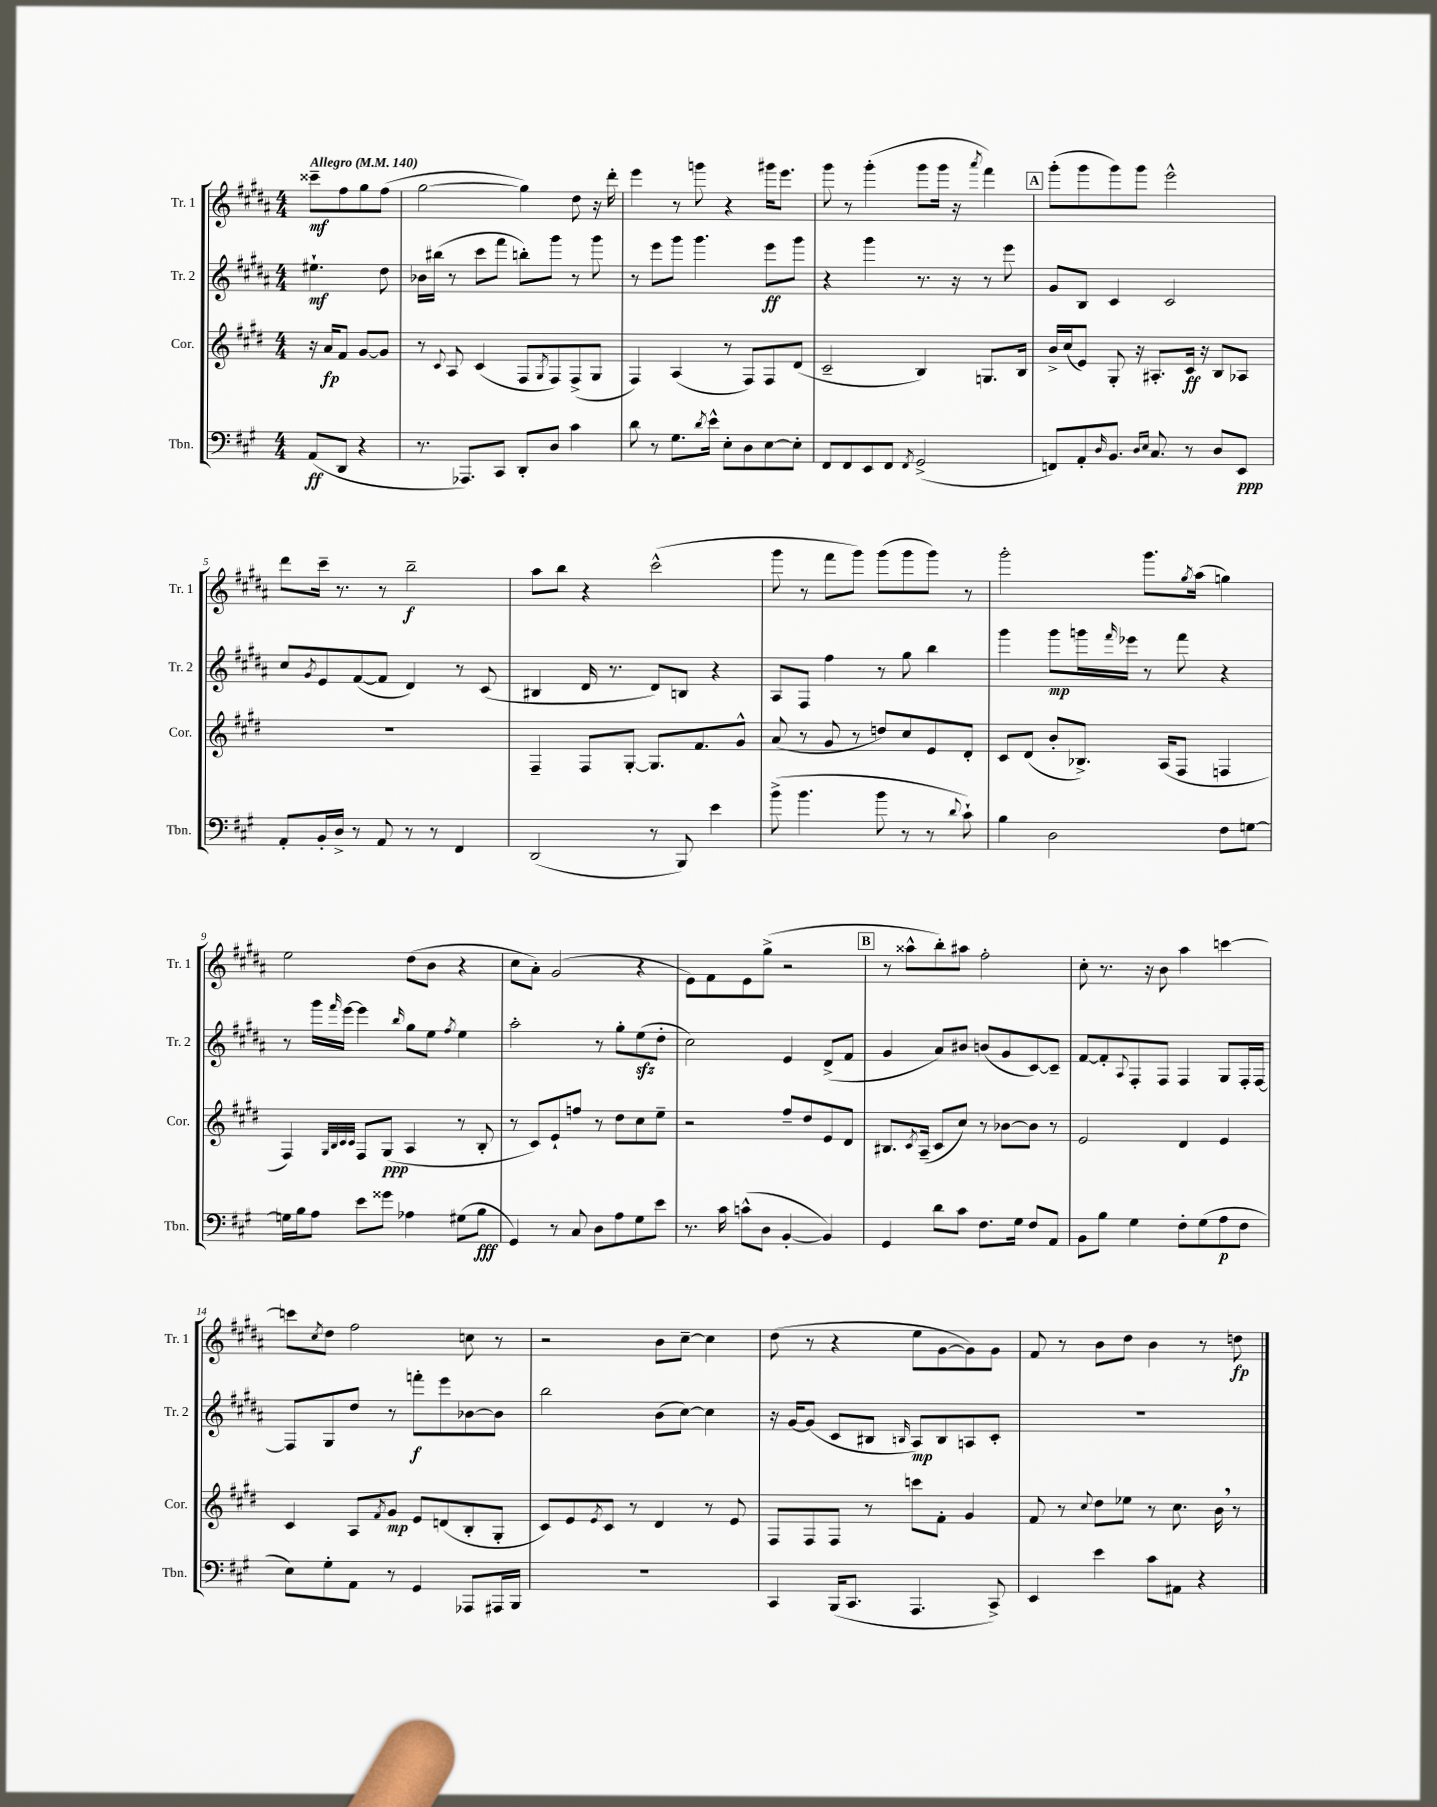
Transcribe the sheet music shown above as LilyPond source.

<<
\new StaffGroup <<
\new Staff = "s0" \with { instrumentName = "Tr. 1" shortInstrumentName = "Tr. 1" } {
    \clef treble \key b \major \numericTimeSignature \time 4/4 \partial 2 \tempo "Allegro" 4 = 140
    cisis'''8--\mf fis''8 gis''8 fis''8( |
    gis''2~ gis''4) dis''8 r16 dis'''16-. |
    e'''4 r8 g'''8 r4 gis'''16 e'''8. |
    gis'''8 r8 gis'''4-.( gis'''8 gis'''16 r16 \acciaccatura { ais'''8 } fis'''4) |
    \mark \markup { \box "A" } gis'''8-.( gis'''8 gis'''8) gis'''8 e'''2-^ |
    dis'''8 cis'''16-- r8. r8 b''2--\f |
    ais''8 b''8 r4 cis'''2-^( |
    gis'''8 r8 fis'''8 gis'''8) gis'''8( gis'''8 gis'''8) r8 |
    gis'''2-. gis'''8. \acciaccatura { gis''8 } ais''16( g''4) |
    e''2 dis''8( b'8 r4 |
    cis''8 ais'8-.) gis'2( r4 |
    e'8) fis'8 e'8 gis''8->( r2 |
    \mark \markup { \box "B" } r8 aisis''8-^ b''8-.) ais''8 fis''2-. |
    cis''8-. r8. r16 b'8 ais''4 c'''4~ |
    c'''8 \acciaccatura { cis''8 } dis''8 fis''2 c''8 r8 |
    r2 b'8 cis''8~-- cis''4 |
    dis''8( r8 r4 e''8 gis'8~ gis'8) gis'8 |
    fis'8 r8 b'8 dis''8 b'4 r8 d''8\fp \bar "|." |
}
\new Staff = "s1" \with { instrumentName = "Tr. 2" shortInstrumentName = "Tr. 2" } {
    \clef treble \key b \major \numericTimeSignature \time 4/4 \partial 2
    eis''4.-!\mf dis''8 |
    bes'16 bis''16( r8 cis'''8 fis'''8 b''8-.) gis'''8 r8 gis'''8 |
    r8 e'''8 gis'''8 gis'''4. e'''8\ff gis'''8 |
    r4 gis'''4 r8. r16 r8 e'''8 |
    \mark \markup { \box "A" } gis'8 b8 cis'4 cis'2 |
    cis''8 \acciaccatura { gis'8 } e'8 fis'8~( fis'8 dis'4) r8 cis'8( |
    bis4 dis'16 r8. dis'8) b8 r4 |
    ais8 fis8 fis''4 r8 gis''8 b''4 |
    gis'''4 gis'''8\mp g'''16 \grace { fis'''16 } ees'''16 r8 fis'''8 r4 |
    r8 gis'''16 \grace { fis'''16 } e'''16~ e'''4 \grace { b''16 } gis''8 e''8 \acciaccatura { fis''8 } e''4 |
    ais''2-. r8 gis''8-. e''8\sfz( dis''8-. |
    cis''2) e'4 dis'8->( fis'8 |
    \mark \markup { \box "B" } gis'4 ais'8) bis'8 b'8( gis'8 cis'8~) cis'8-- |
    fis'8~ fis'8-. \appoggiatura { ais8 } fis8-. fis8 fis4 gis8 fis16-. fis16~ |
    fis8 gis8 dis''8 r8 f'''8-.\f e'''8 bes'8~ bes'8 |
    b''2 b'8( cis''8~) cis''4 |
    r16 gis'16~ gis'8( cis'8 bis8 \grace { b16 } ais8\mp) b8 a8 cis'8-. |
    R1 \bar "|." |
}
\new Staff = "s2" \with { instrumentName = "Cor." shortInstrumentName = "Cor." } {
    \clef treble \key e \major \numericTimeSignature \time 4/4 \partial 2
    r16 a'16\fp fis'8 gis'8~ gis'8 |
    r8 \appoggiatura { cis'8 } a8 cis'4( fis8 \acciaccatura { gis8 } fis8) fis8->( gis8 |
    fis4) a4( r8 fis8) fis8 dis'8( |
    cis'2-- b4) g8. b16 |
    \mark \markup { \box "A" } b'16-> cis''16( e'8) gis8-. r16 ais8.-. cis'16\ff r16 b8 aes8 |
    R1 |
    fis4-- fis8 gis8~-. gis8. fis'8. gis'8-^ |
    a'8( r8 gis'8 r8 d''8) cis''8 e'8 dis'8-. |
    cis'8 dis'8( b'8-. bes8.->) a16( fis8 f4 |
    fis4) \grace { gis32 b32 cis'32 cis'32 } fis8 gis8\ppp( a4 r8 b8-. |
    r8 cis'8) e'8-! f''8 r8 dis''8 cis''8 e''8-- |
    r2 fis''8-- dis''8 e'8 dis'8 |
    \mark \markup { \box "B" } bis8. \acciaccatura { cis'8 } a16--( cis'8 cis''8) r8 bes'8~ bes'8 r8 |
    e'2 dis'4 e'4 |
    cis'4 a8 \acciaccatura { fis'8 } gis'8\mp e'8 d'8( b8-. gis8-. |
    cis'8) e'8 \acciaccatura { e'8 } cis'8 r8 dis'4 r8 e'8 |
    fis8 fis8 fis8 r8 c'''8 fis'8-. gis'4 |
    fis'8 r8 \appoggiatura { cis''8 } dis''8 ees''8 r8 cis''8. b'16 \breathe r8 \bar "|." |
}
\new Staff = "s3" \with { instrumentName = "Tbn." shortInstrumentName = "Tbn." } {
    \clef bass \key a \major \numericTimeSignature \time 4/4 \partial 2
    a,8\ff( d,8 r4 |
    r8. aes,,8.) cis,8 d,8-. d8 cis'4 |
    d'8 r8 gis8. \acciaccatura { d'8 } e'16-^ e8-. d8 e8~ e8-. |
    fis,8 fis,8 e,8 fis,8 \acciaccatura { fis,8 } gis,2->( |
    \mark \markup { \box "A" } f,8) a,8-. \grace { d16 } b,8. \grace { d16 e16 } cis8. r8 d8 e,8\ppp |
    a,8-. b,16-. d16-> r8 a,8 r8 r8 fis,4 |
    d,2( r8 b,,8) e'4 |
    b'8->( b'4. b'8 r8 r8 \appoggiatura { d'8 } cis'8-!) |
    b4 d2 fis8 g8~ |
    g16 b16 a8 e'8 gisis'8 aes4 gis8( b8\fff |
    gis,4) r8 cis8 d8 a8 gis8 e'8 |
    r8. cis'16 c'8-^( d8 b,4~-. b,4) |
    \mark \markup { \box "B" } gis,4 d'8 cis'8 fis8. gis16 fis8 a,8 |
    b,8 b8 gis4 fis8-. gis8( a8\p fis8 |
    e8) gis8-. a,8 r8 gis,4 aes,,8 ais,,16 b,,16 |
    R1 |
    cis,4 b,,16( cis,8. a,,4. cis,8->) |
    e,4 e'4 cis'8 ais,8 r4 \bar "|." |
}
>>
>>
